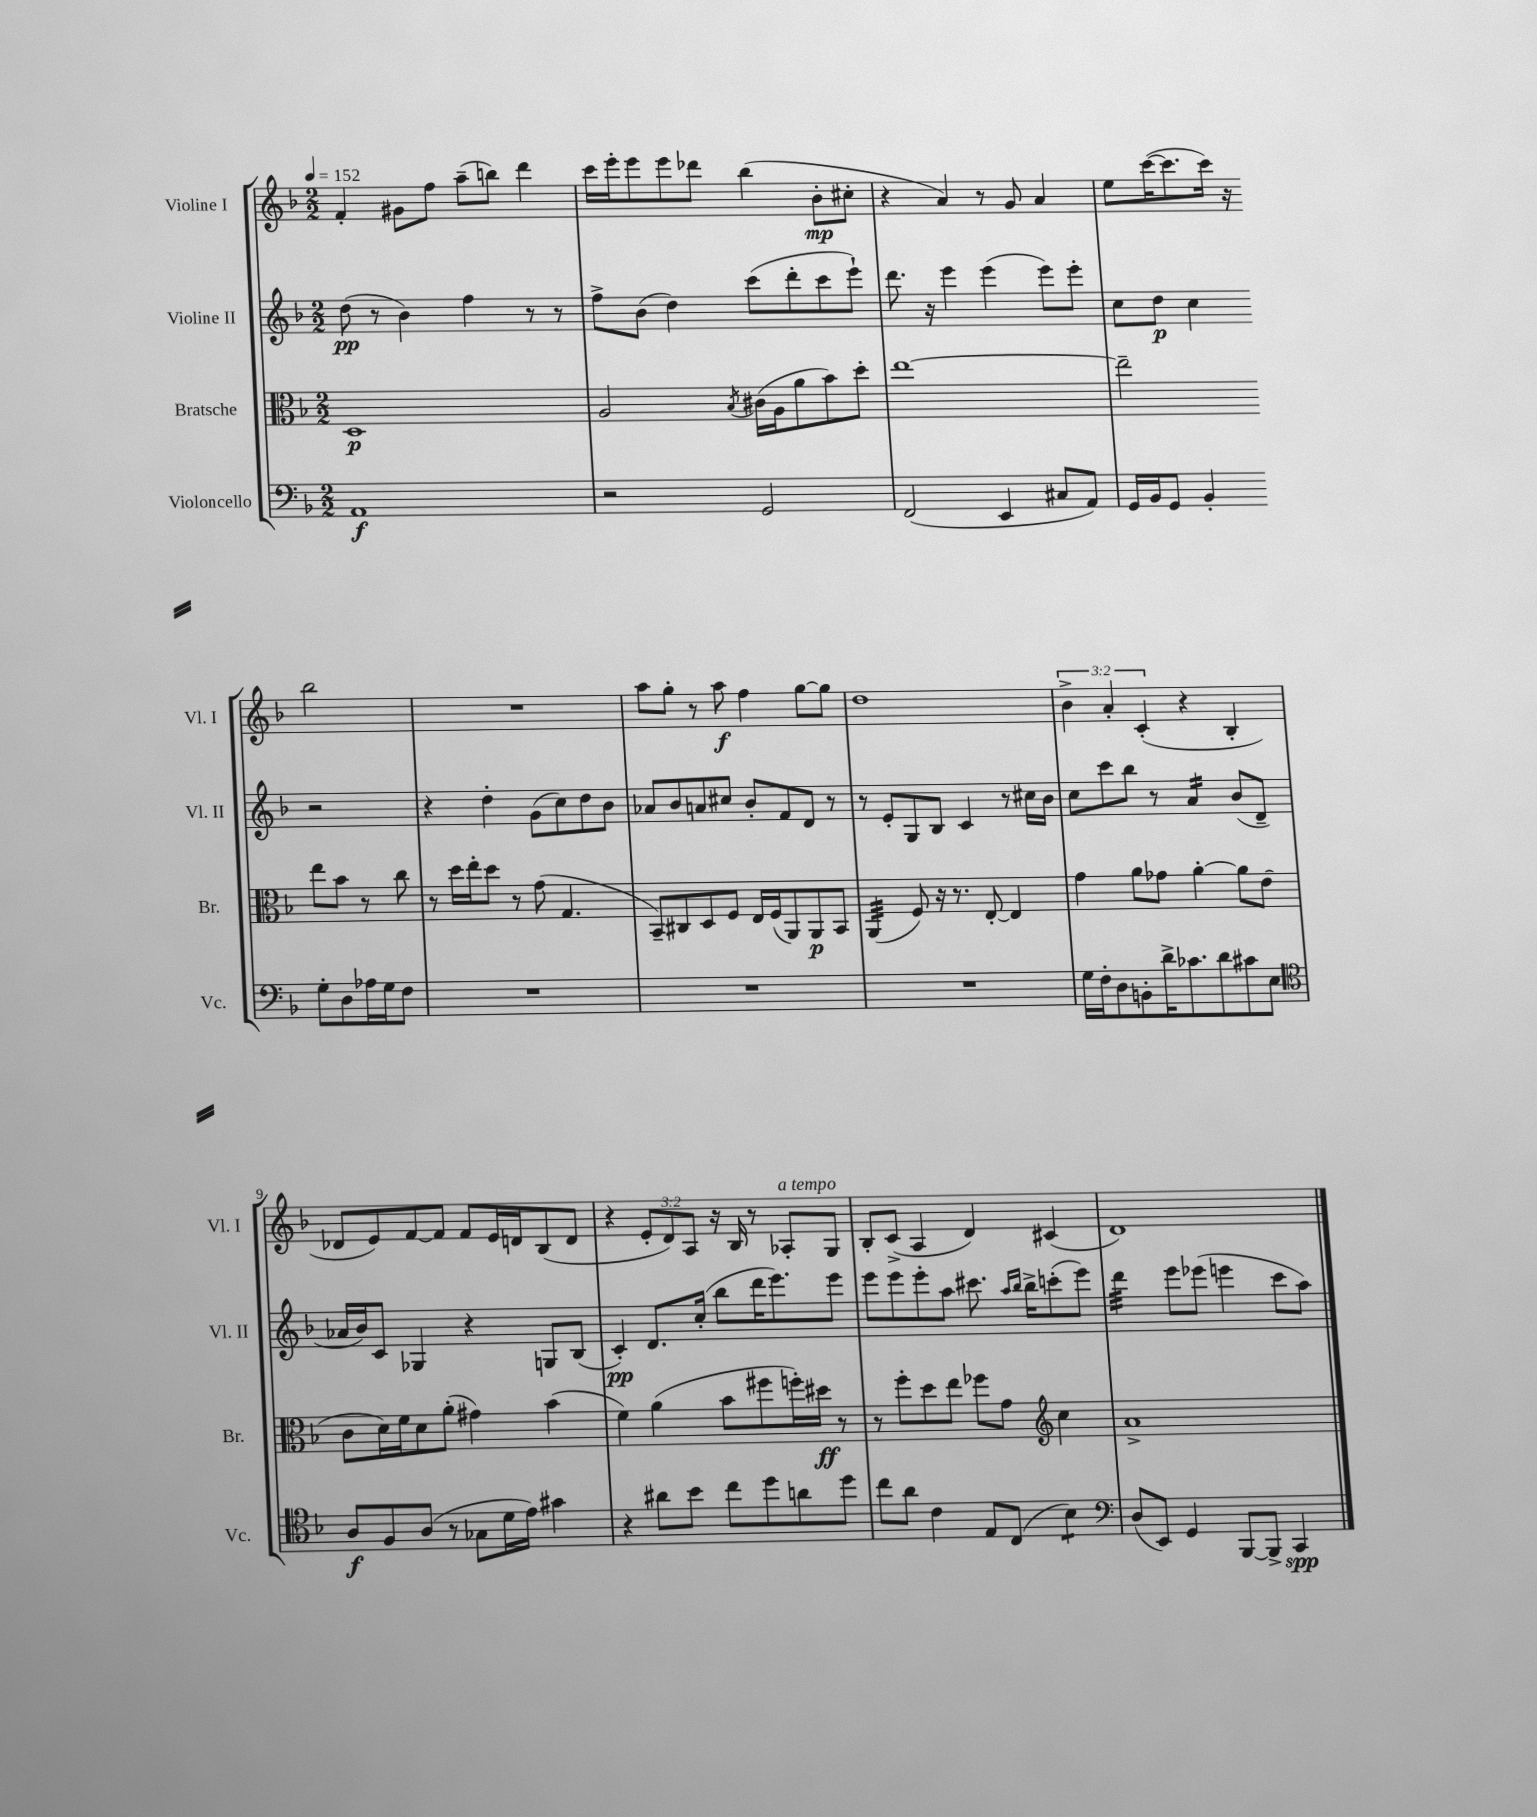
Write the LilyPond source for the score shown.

<<
\new StaffGroup <<
\new Staff = "s0" \with { instrumentName = "Violine I" shortInstrumentName = "Vl. I" } {
    \clef treble \key f \major \numericTimeSignature \time 2/2 \override Staff.TupletNumber.text = #tuplet-number::calc-fraction-text \tempo 4 = 152
    f'4-. gis'8 f''8 a''8--( b''8) d'''4 |
    c'''16 e'''16-. e'''8 e'''8 des'''8 bes''4( bes'8-.\mp cis''8-. |
    r4 a'4) r8 g'8 a'4 |
    e''8 c'''16~( c'''8. c'''16) r16 bes''2 |
    R1 |
    a''8 g''8-. r8 a''8\f f''4 g''8~ g''8 |
    d''1 |
    \tuplet 3/2 { bes'4-> a'4-. c'4-.( } r4 bes4-. |
    des'8 e'8) f'8~ f'8 f'8 e'16 d'16 bes8( d'8 |
    r4 \tuplet 3/2 { e'8-. d'8) a8 } r16 bes16 r8 aes8-.^\markup { \italic "a tempo" } g8 |
    bes8-. c'8->( a4 d'4) cis'4( |
    d'1) \bar "|." |
}
\new Staff = "s1" \with { instrumentName = "Violine II" shortInstrumentName = "Vl. II" } {
    \clef treble \key f \major \numericTimeSignature \time 2/2
    d''8\pp( r8 bes'4) f''4 r8 r8 |
    f''8-> bes'8( d''4) c'''8( d'''8-. c'''8 e'''8-!) |
    d'''8. r16 e'''4 e'''4( e'''8) e'''8-. |
    c''8 d''8\p c''4 r2 |
    r4 d''4-. g'8( c''8) d''8 bes'8 |
    aes'8 bes'8 a'8 cis''8 bes'8-. f'8 d'8 r8 |
    r8 e'8-. g8 bes8 c'4 r8 cis''16 bes'16 |
    c''8 c'''8 bes''8 r8 a'4:16 bes'8( d'8-- |
    aes'16 bes'16) c'8 ges4 r4 g8 bes8( |
    c'4-.\pp) d'8. c''16-.( bes''8 d'''16 e'''8.) e'''8 |
    e'''8 e'''8 e'''8-. a''8 cis'''8. \grace { a''16 bes''16 } bes''16-> c'''8-.( e'''8) |
    d'''4:32 e'''8 ees'''8( e'''4 c'''8 a''8) \bar "|." |
}
\new Staff = "s2" \with { instrumentName = "Bratsche" shortInstrumentName = "Br." } {
    \clef alto \key f \major \numericTimeSignature \time 2/2
    d1\p |
    a2 \acciaccatura { bes8 } cis'16( a16 a'8 bes'8) d''8-. |
    e''1~ |
    e''2-- e''8 bes'8 r8 c''8 |
    r8 d''16 e''16-. d''8 r8 g'8( g4. |
    bes,8--) cis8 d8 f8 e16 f16( a,8) a,8\p bes,8 |
    a,4:32( f8) r16 r8. e8~-. e4 |
    g'4 a'8 ges'8 a'4~-. a'8 e'8( |
    c'8 d'16) f'16 d'8 a'8-.( gis'4) bes'4( |
    f'4) a'4( bes'8 fis''8 f''16-.) dis''16\ff r8 |
    r8 f''8-. d''8 e''8 fes''8 g'8 \clef treble c''4 |
    a'1-> \bar "|." |
}
\new Staff = "s3" \with { instrumentName = "Violoncello" shortInstrumentName = "Vc." } {
    \clef bass \key f \major \numericTimeSignature \time 2/2
    a,1\f |
    r2 g,2 |
    f,2( e,4 cis8 a,8) |
    g,16 bes,16 g,8 bes,4-. g8-. d8 aes16 g16 f8 |
    R1 |
    R1 |
    R1 |
    g16 f16-. d8 b,8-. d'16-> ces'8. d'8 cis'8 e8 |
    \clef tenor a8\f f8 a8( r8 ges8 d'16 e'16) gis'4 |
    r4 ais'8 bes'8 c''8 d''8 a'8 d''8 |
    c''8 a'8 c'4 e8 c8( bes4:8) |
    \clef bass d8( e,8) g,4 bes,,8~ bes,,8-> c,4\spp \bar "|." |
}
>>
>>
